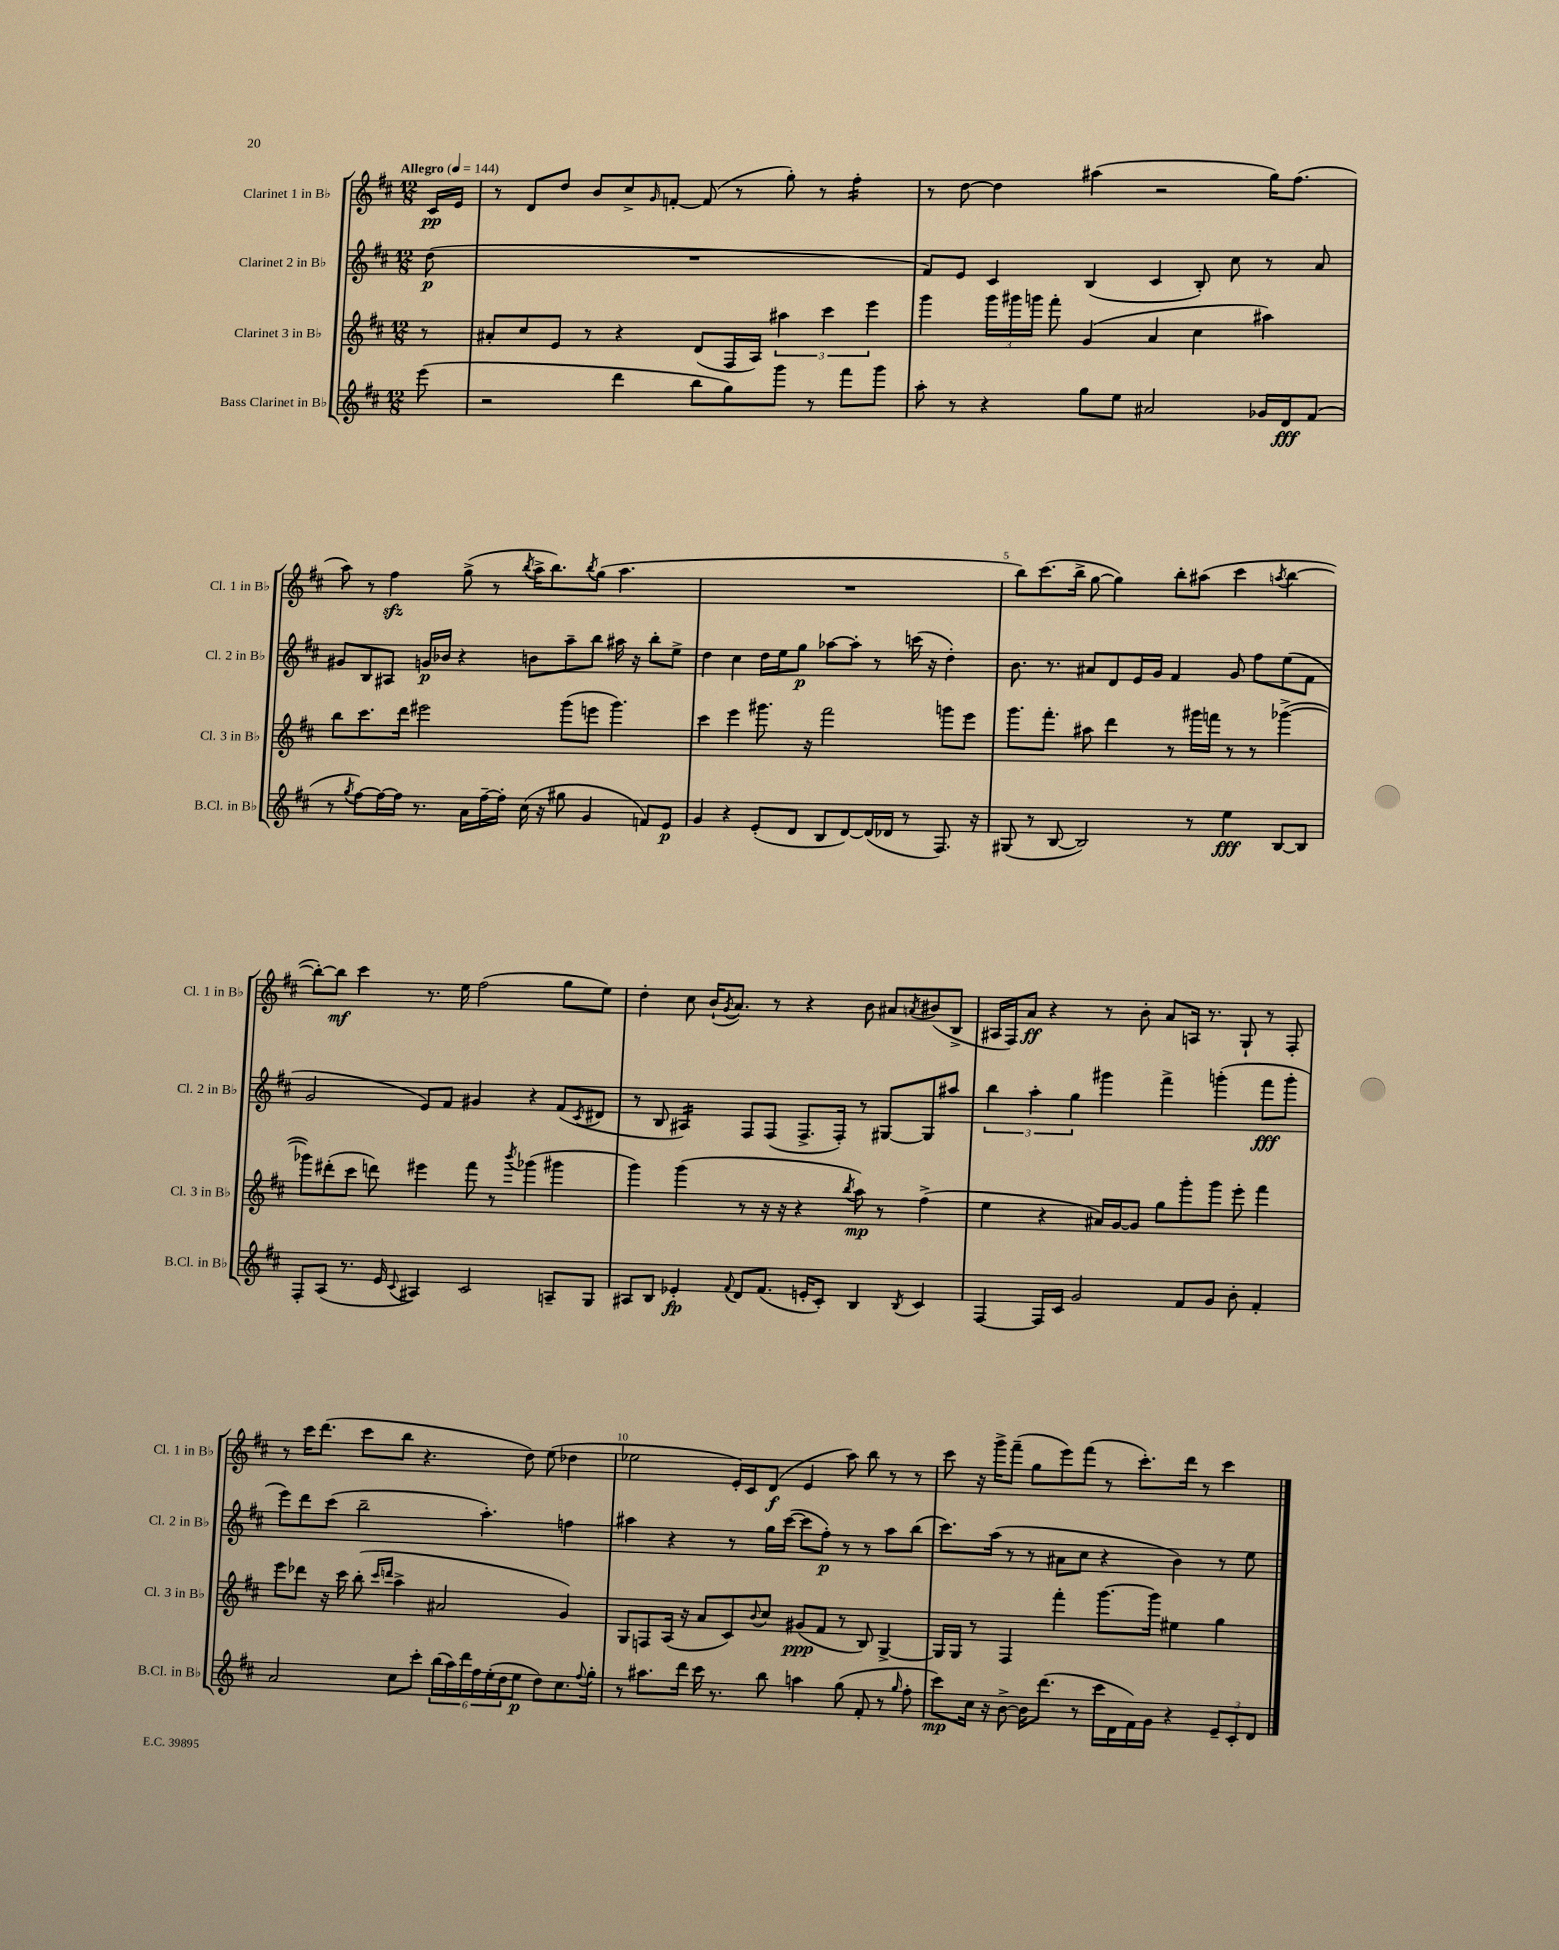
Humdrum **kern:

**kern	**kern	**kern	**kern
*staff4	*staff3	*staff2	*staff1
*clefG2	*clefG2	*clefG2	*clefG2
*k[f#c#]	*k[f#c#]	*k[f#c#]	*k[f#c#]
*M12/8	*M12/8	*M12/8	*M12/8
*MM144	*MM144	*MM144	*MM144
(8eee	8r	(8dd	16c#
.	.	.	16e
=	=	=	=
2r	8a#'	1.r	8r
.	8cc#	.	8d
.	8e	.	8dd
.	8r	.	8b
4ddd	4r	.	8cc#^
.	.	.	16qqg
.	.	.	[8f'
8bb	(8d	.	(8f]
8gg)	16F#	.	8r
.	16A)	.	.
8ggg	6aa#	.	8gg')
8r	.	.	8r
.	6ccc#	.	.
8fff#	.	.	4ff#'
.	6eee	.	.
8ggg	.	.	.
=	=	=	=
8aa'	4ggg	8f#)	8r
8r	.	8e	[8dd
4r	24ggg	4c#	4dd]
.	24ggg#	.	.
.	24ggg	.	.
.	8fff#'	.	.
8gg	(4g	(4B	(4aa#
8ee	.	.	.
2a#	4a	4c#	2r
.	4cc#	8B')	.
.	.	8cc#	.
16g-	4aa#)	8r	16gg)
16d	.	.	(8.ff#
(8f#	.	8a	.
=	=	=	=
8r	8bb	8g#	8aa)
8qgg	.	.	.
[8ff#)	8.ccc#	8B	8r
16ff#_	.	8A#	4ff#
16ff#]	16ddd	.	.
8.r	2eee#	16g	.
.	.	16b-	.
.	.	4r	(8gg^
16a	.	.	.
[16ff#~	.	.	8r
16ff#']	.	.	.
.	.	.	8qbb
(16cc#	.	8b	16aa^
16r	.	.	8.bb)
8gg#	(8ggg	8aa~	.
.	.	.	8qbb
4g	8eee	8bb	(8gg
.	4.ggg)	16aa#	4.aa
.	.	16r	.
8f)	.	8bb'	.
8e	.	8ee^	.
=	=	=	=
4g	4ccc#	4dd	1.r
4r	4eee	4cc#	.
(8e'	8.ggg#	16dd	.
.	.	16ee	.
8d	.	8gg	.
.	16r	.	.
8B	2fff#	[8aa-	.
[8d)	.	8aa-']	.
(16d]	.	8r	.
16d-	.	.	.
8r	.	(16ccc	.
.	.	16r	.
8.F#)	8ggg	4dd')	.
.	8eee	.	.
16r	.	.	.
=	=	=	=
(8G#	8.ggg	8.b	8bb)
8r	.	.	(8.ccc#
.	8.fff#'	8.r	.
[8B	.	.	.
.	.	.	16bb^
2B])	8aa#	8a#	[8gg
.	4ddd	8d	4gg])
.	.	16e	.
.	.	16g	.
.	8r	4f#	8bb'
8r	16ggg#	.	(8aa#
.	16fff	.	.
4ee	8r	8g	4ccc#
.	8r	8ff#	.
.	.	.	8qaa
[8B	([4ggg-^	(8ee	[4bb
8B]	.	8f#	.
=	=	=	=
8F#'	8ggg-])	2g	8bb'_)
(8A	(8ddd#'	.	8bb]
8.r	8ccc#	.	4ccc#
.	8ddd)	.	.
16e	.	.	.
8qqc#	.	.	.
4A#)	4eee#	8e)	8.r
.	.	8f#	.
.	.	.	16ee
2c#	8fff#	4g#	(2ff#
.	8r	.	.
.	8qbbb	.	.
.	(4ggg-	4r	.
8A~	4ggg#	(8f#	8gg
.	.	8qc#	.
8G	.	8d#	8ee)
=	=	=	=
8A#	4ggg)	8r	4dd'
8B	.	8B	.
4e-'	(4ggg	4A#)	8cc#
.	.	.	(16b`
.	.	.	8qg
.	.	.	8.a)
8qqf#	.	.	.
8d	8r	8F#	.
(8.f#	16r	(8F#	8r
.	16r	.	.
.	4r	8.F#^	4r
16e'	.	.	.
8c#')	.	.	.
.	.	16F#')	.
.	8qbb	.	.
4B	8aa)	8r	8b
.	8r	[8G#	8a#
8qB	.	.	8qa
4c#	(4ff#^	8G#]	(8b#
.	.	8aa#	8B^
=	=	=	=
[4F#	4ee	6bb	16A#
.	.	.	16F#)
.	.	.	8a
.	.	6aa'	.
16F#]	4r	.	4r
16c#	.	.	.
.	.	6gg	.
2g	.	.	.
.	16a#)	4ggg#	8r
.	[16g	.	.
.	8g]	.	8b'
.	8gg	4fff#^	8a
8f#	8ggg'	.	16A
.	.	.	8.r
8g	8ggg	(4ggg'	.
8b'	8eee'	.	8G`
4f#'	4fff#	8fff#	8r
.	.	8ggg'	8F#'
=	=	=	=
2a	8eee	8eee)	8r
.	8ddd-	8ddd	16ccc#
.	.	.	(8.ddd
.	16r	(8ccc#	.
.	16ccc#	.	.
.	(8bb'	2bb~	8ccc#
.	16qqccc#	.	.
.	16qqddd	.	.
8cc#	4aa^	.	8bb
8ccc#'	.	.	4.r
(24bb	2a#	.	.
24aa)	.	.	.
24ddd	.	.	.
24ff#	.	4.aa')	.
(24ee'	.	.	.
24dd	.	.	.
8ee	.	.	8dd)
8dd)	.	.	(8ee
8.cc#	4g)	4ff	4dd-
8qqff#	.	.	.
16gg'	.	.	.
=	=	=	=
8r	8G	4aa#	2ee-
8.aa#	8F	.	.
.	(16A	4r	.
16ddd	16r	.	.
16ccc#	8a	.	.
8.r	.	.	.
.	8c#)	8r	16e')
.	.	.	16c#
.	8qqb	.	.
8bb	8cc#	16gg	(8d
.	.	([16ccc#	.
4aa	(8g#	8ccc#]	4e
.	8f#	8ff#')	.
(8gg	8r	8r	8aa)
8f#'	8B)	8r	8bb
8r	[4G^	8aa#	8r
16qqgg	.	.	.
8ff#'	.	(8bb	8r
=	=	=	=
8ccc#)	16G]	8.ccc#)	8ccc#
.	16G	.	.
16cc#	8r	.	16r
16r	.	(16aa	16ggg^
[8b^	4F#	8r	(8fff#~
16b]	.	8r	8gg
(8.ddd	.	.	.
.	4fff#'	8a#	8eee)
8r	.	8cc#	(8fff#
16ccc#	[8.ggg	4r	8r
16d	.	.	.
16f#)	.	.	8.ccc#')
16g	16ggg]	.	.
4r	4ee#	4b)	.
.	.	.	16ddd
.	.	.	8r
12e~	4gg	8r	4ccc#
12c#'	.	.	.
.	.	8ee	.
12d	.	.	.
==	==	==	==
*-	*-	*-	*-
